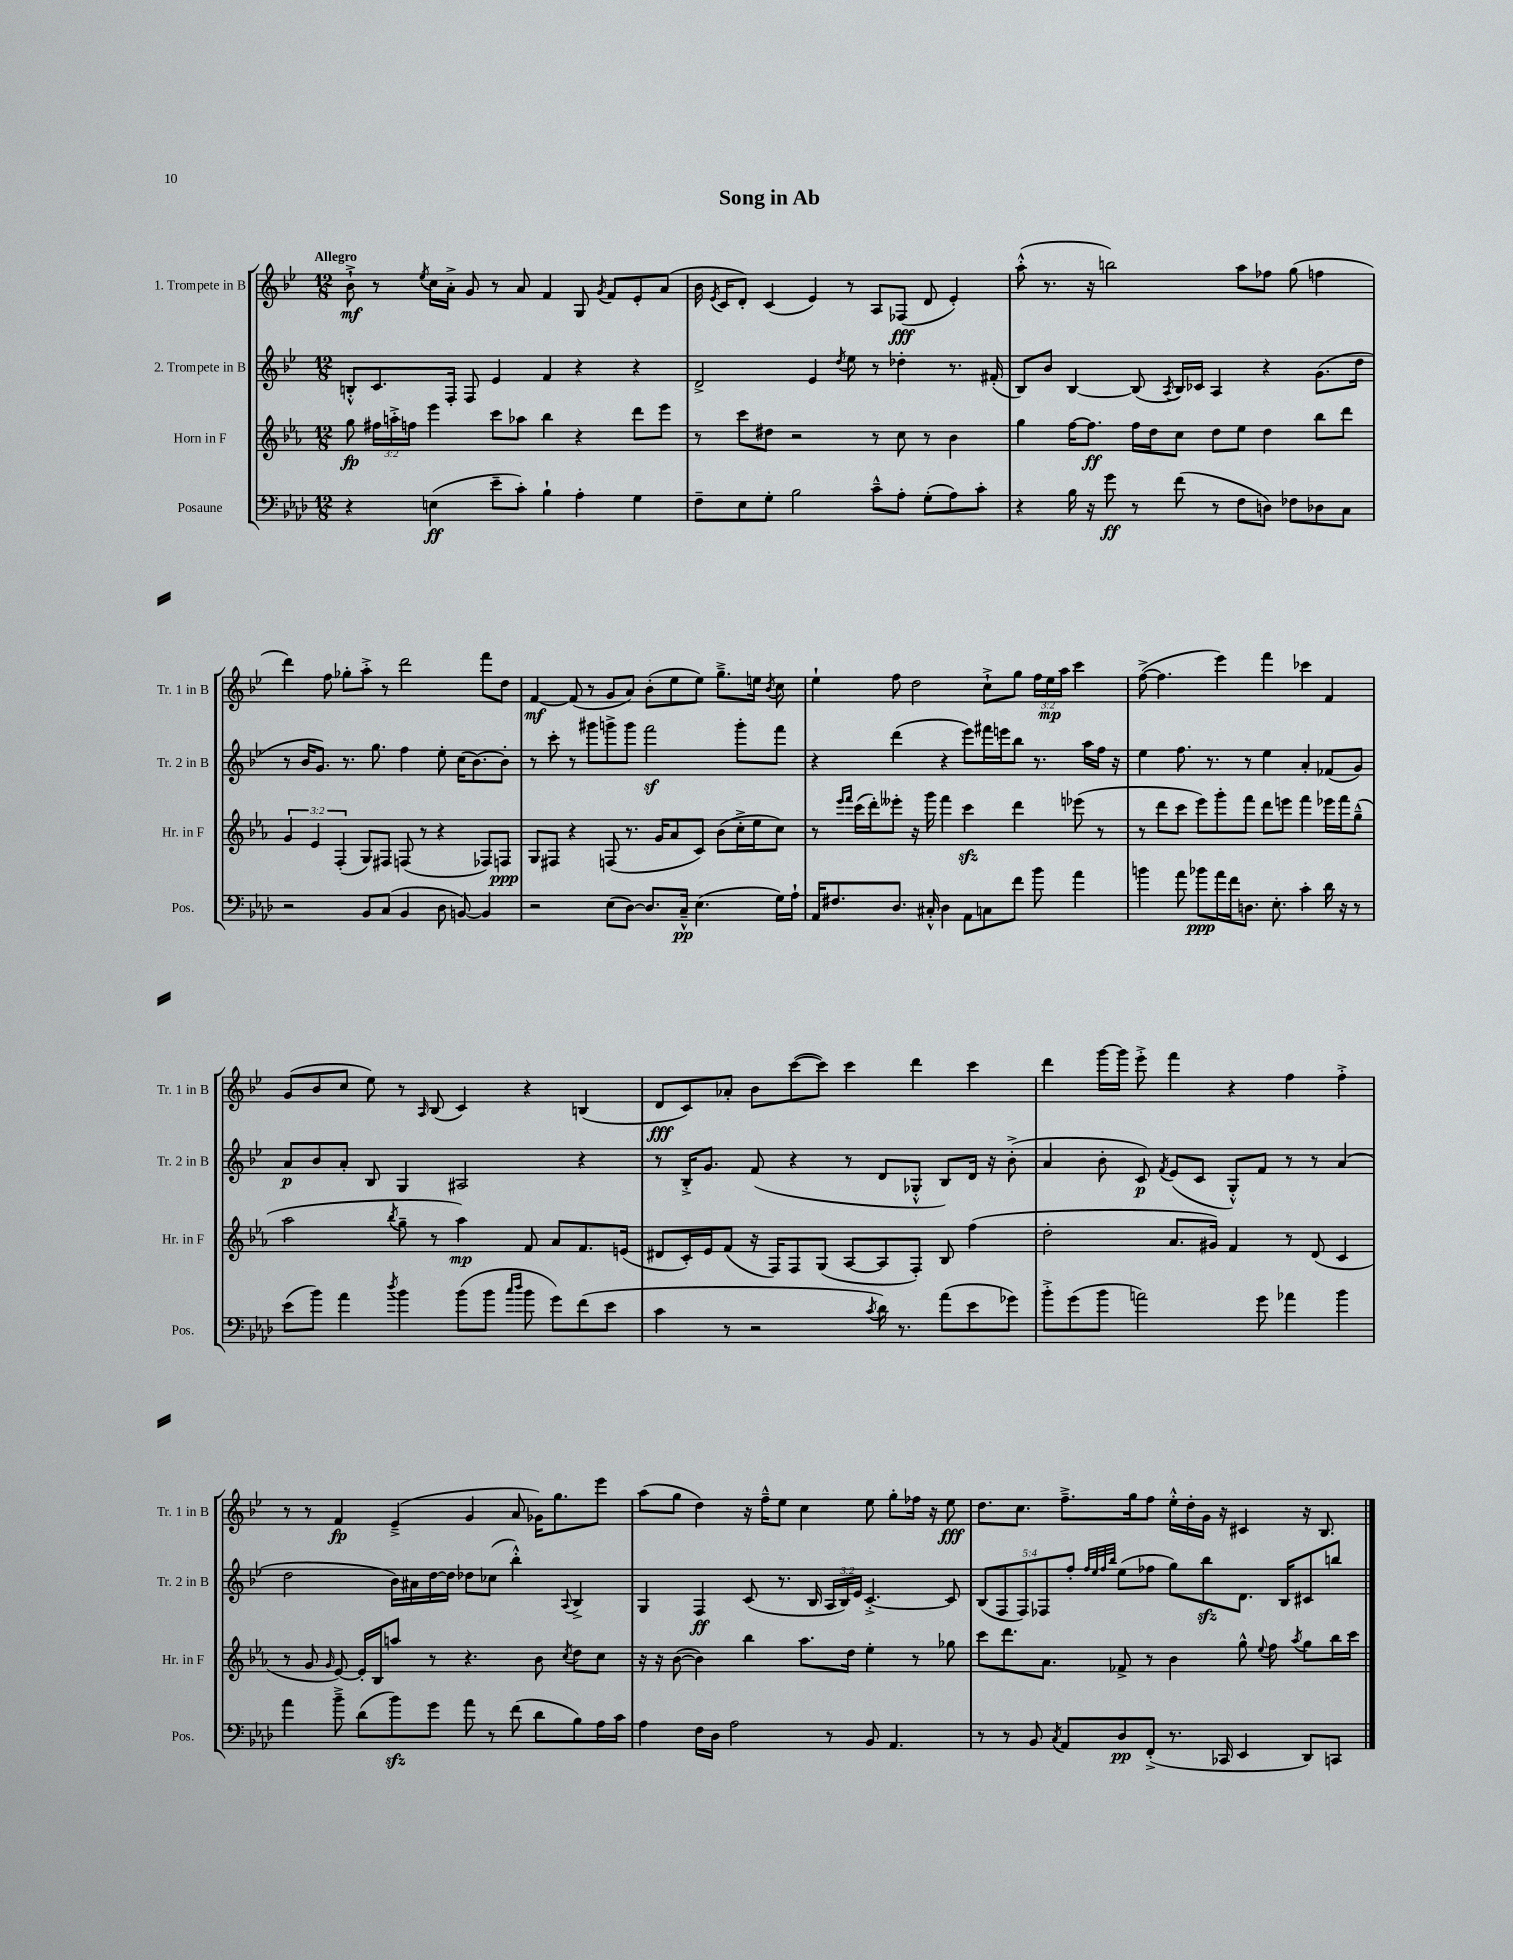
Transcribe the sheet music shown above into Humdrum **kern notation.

**kern	**kern	**kern	**kern
*staff4	*staff3	*staff2	*staff1
*clefF4	*clefG2	*clefG2	*clefG2
*k[b-e-a-d-]	*k[b-e-a-]	*k[b-e-]	*k[b-e-]
*M12/8	*M12/8	*M12/8	*M12/8
4r	8gg	8B'^^	8b-`^
.	24ff#	8.c	8r
.	24aa'^	.	.
.	24ff	.	.
.	.	.	8qee-
(4E	4eee-	.	16cc
.	.	16F'	16a'^
.	.	8F	8g
8e-~	8ccc	4e-	8r
8c')	8aa-	.	8a
4B-`	4bb-	4f	4f
4A-'	4r	4r	8G
.	.	.	8qg
.	.	.	8f
4G	8ddd	4r	8e-'
.	8eee-	.	(8a
=	=	=	=
8F~	8r	2d^	16b-
.	.	.	8qe-
.	.	.	16c
8E-	8ccc	.	8d')
8G'	8dd#	.	(4c
2B-	2r	.	.
.	.	4e-	4e-)
.	.	8qdd	.
.	.	8ee-	8r
8c~^^	8r	8r	8A
8A-'	8cc	4dd-'	(8F-
(8G'	8r	.	8d
8A-)	4b-	8.r	4e-')
8c'	.	.	.
.	.	(16f#'	.
=	=	=	=
4r	4gg	8B-)	(8aa'^^
.	.	8b-	8.r
16B-	[16ff	[4B-	.
16r	8.ff]	.	16r
8g	.	.	2bb)
8r	16ff	(8B-]	.
.	16dd	.	.
.	.	8qA	.
(8f	8cc	16B-)	.
.	.	16c-	.
8r	8dd	4A	.
8F	8ee-	.	8aa
8D)	4dd	4r	8ff-
8F-	.	.	(8gg
8D-	8bb-	(8.g	4ff
8C	8ddd	.	.
.	.	16dd	.
=	=	=	=
2r	6g	8r	4ddd)
.	.	16b-	.
.	6e-	.	.
.	.	8.g)	.
.	.	.	8ff
.	(6F'	.	.
.	.	8.r	8gg-'
8BB-	8G)	.	8aa'^
.	.	8.gg	.
(8C	8F#	.	8r
4BB-	(8F	4ff	2ddd
.	8r	.	.
8D-	4r	8ee-'	.
[8BB)	.	(16cc	.
.	.	[8.b-)	.
4BB]	8F-)	.	8fff
.	8F	8b-']	8dd
=	=	=	=
2r	8G	8r	[4f
.	8F#	8ccc'	.
.	4r	8r	(8f]
.	.	8ggg#	8r
(8E-	(8F	8ggg^	8g
[8D-)	8.r	8ggg	8a)
8.D-]	.	2fff	(8b-'
.	16g	.	.
.	8a-	.	8ee-
16C~^^	.	.	.
(4.E-	8c)	.	8ee-)
.	(8b-	.	8.gg~^
.	16cc'^	8ggg'	.
.	16ee-	.	16ee
.	.	.	8qb-
16G)	8cc)	8fff	8cc
16A-`	.	.	.
=	=	=	=
16AA-	8r	4r	4ee-`
8.F#	.	.	.
.	16qqeee-	.	.
.	16qqfff	.	.
.	(16ccc	.	.
.	16ddd')	.	.
8.D-	8eee--'	(4ddd	8ff
.	16r	.	2dd
16C#'^^	16ggg	.	.
4D-	4fff	4r	.
8AA-	4ccc	8eee-)	.
8C	.	16fff#	8cc`^
.	.	16eee	.
8f	4ddd	8bb-	8gg
8b-	.	8.r	24ff
.	.	.	24ee-
.	.	.	24aa
4a-	(8eee-	.	4ccc
.	.	16aa	.
.	8r	16ff	.
.	.	16r	.
=	=	=	=
4b	8r	4ee-	([8ff^
.	8ddd	.	4.ff]
8a-	8ccc	8.ff	.
8b-	8eee-)	.	.
.	.	8.r	.
16a-	8ggg'	.	4eee-)
16f	.	.	.
8.D	8fff	8r	.
.	8ddd	4ee-	4fff
8.E-'	.	.	.
.	8eee	.	.
4c'	4fff	4a'	4ccc-
16d-	16eee-	(8f-	4f
16r	16fff	.	.
8r	(8gg~^^	8g)	.
=	=	=	=
(8e-	2aa-	8a	(8g
8b-)	.	8b-	8b-
4a-	.	8a'	8cc
.	.	8B-	8ee-)
8qdd-	8qbb-	.	.
4b-	8gg~	4G	8r
.	.	.	16qqA
.	8r	.	(8B-
(8b-	4aa-)	2A#	4c)
8b-	.	.	.
16qqcc	.	.	.
16qqdd-	.	.	.
8b-	8f	.	4r
8g)	8a-	.	.
(8f	8.f	4r	(4B
8e-	.	.	.
.	(16e	.	.
=	=	=	=
4c	8d#	8r	8d
.	16c')	16B-'^	8c)
.	16e-	8.g	.
8r	(8f	.	8a-'
2r	16r	(8f	8b-
.	16F)	.	.
.	8F	4r	([8ccc
.	(8G	.	8ccc])
.	[8A-	8r	4ccc
8qc	.	.	.
16d-)	8A-]	8d	.
8.r	.	.	.
.	8F')	8G-'^^	4ddd
(8a-	8B-	8B-)	.
8e-	(4ff	16d	4ccc
.	.	16r	.
8g-)	.	(8b-'^	.
=	=	=	=
8b-'^	2dd'	4a	4ddd
(8g	.	.	.
8b-	.	8b-'	[16ggg
.	.	.	16ggg]
2a)	.	8c)	8eee-'^
.	.	8qf	.
.	8.a-	(8e-	4fff
.	.	8c	.
.	16g#)	.	.
.	4f	8G'^^)	4r
8g	.	8f	.
4a-	8r	8r	4ff
.	(8d	8r	.
4b-	4c	(4a	4ff'^
=	=	=	=
4a-	8r	2dd	8r
.	8g	.	8r
.	16qqg	.	.
8b-~^	[8e-)	.	4f
(8d-	16e-']	.	.
.	16B-	.	.
8b-)	8aa	16b-)	(4e-~^
.	.	16a#	.
8g	8r	[16dd	.
.	.	16dd]	.
8a-	4.r	8dd-	4g
8r	.	(8cc-	.
(8f	.	4bb-'^^)	8a
8d-	8b-	.	16g-)
.	.	.	8.gg
.	8qcc	8qqA	.
8B-)	8dd	4B-^	.
16A-	8cc	.	8eee-
16c	.	.	.
=	=	=	=
4A-	16r	4G	(8aa
.	16r	.	.
.	([8b-	.	8gg
16F	4b-])	4F	4dd)
16D-	.	.	.
2A-	.	.	.
.	4bb-	(8c	16r
.	.	.	16ff~^^
.	.	8.r	8ee-
.	8.aa-	.	4cc
.	.	16B-	.
8r	.	24A	.
.	.	24B-)	.
.	16dd	.	.
.	.	24e-	.
8BB-	4ee-'	[4.c'^	8ee-
4.AA-	.	.	8gg'
.	8r	.	16ff-
.	.	.	16r
.	8gg-	8c]	8ee-
=	=	=	=
8r	8ccc	(10B-	8.dd
.	.	10F	.
8r	8.ddd	.	.
.	.	.	8.cc
.	.	10F)	.
8BB-	.	.	.
.	.	10F-	.
.	8.a-	.	.
8qC	.	.	.
8AA-	.	.	8.ff~^
.	.	10ff'	.
.	.	32qqff	.
.	.	32qqee-	.
.	.	32qqff	.
.	.	32qqbb-	.
8D-	8f-^	(8ee-	.
.	.	.	16gg
(8FF'^	8r	8ff-	8ff
8.r	4b-	8gg)	16ee-'^^
.	.	.	16dd'
.	.	8bb-	16g
16CC-	.	.	16r
4EE-	8gg^^	8.d	4c#
.	8qqee-	.	.
.	8ff	.	.
.	.	16B-	.
.	8qaa-	.	.
8DD-)	8gg	8c#	16r
.	.	.	8.B-
8CC	16bb-	8bb	.
.	16ccc	.	.
==	==	==	==
*-	*-	*-	*-
